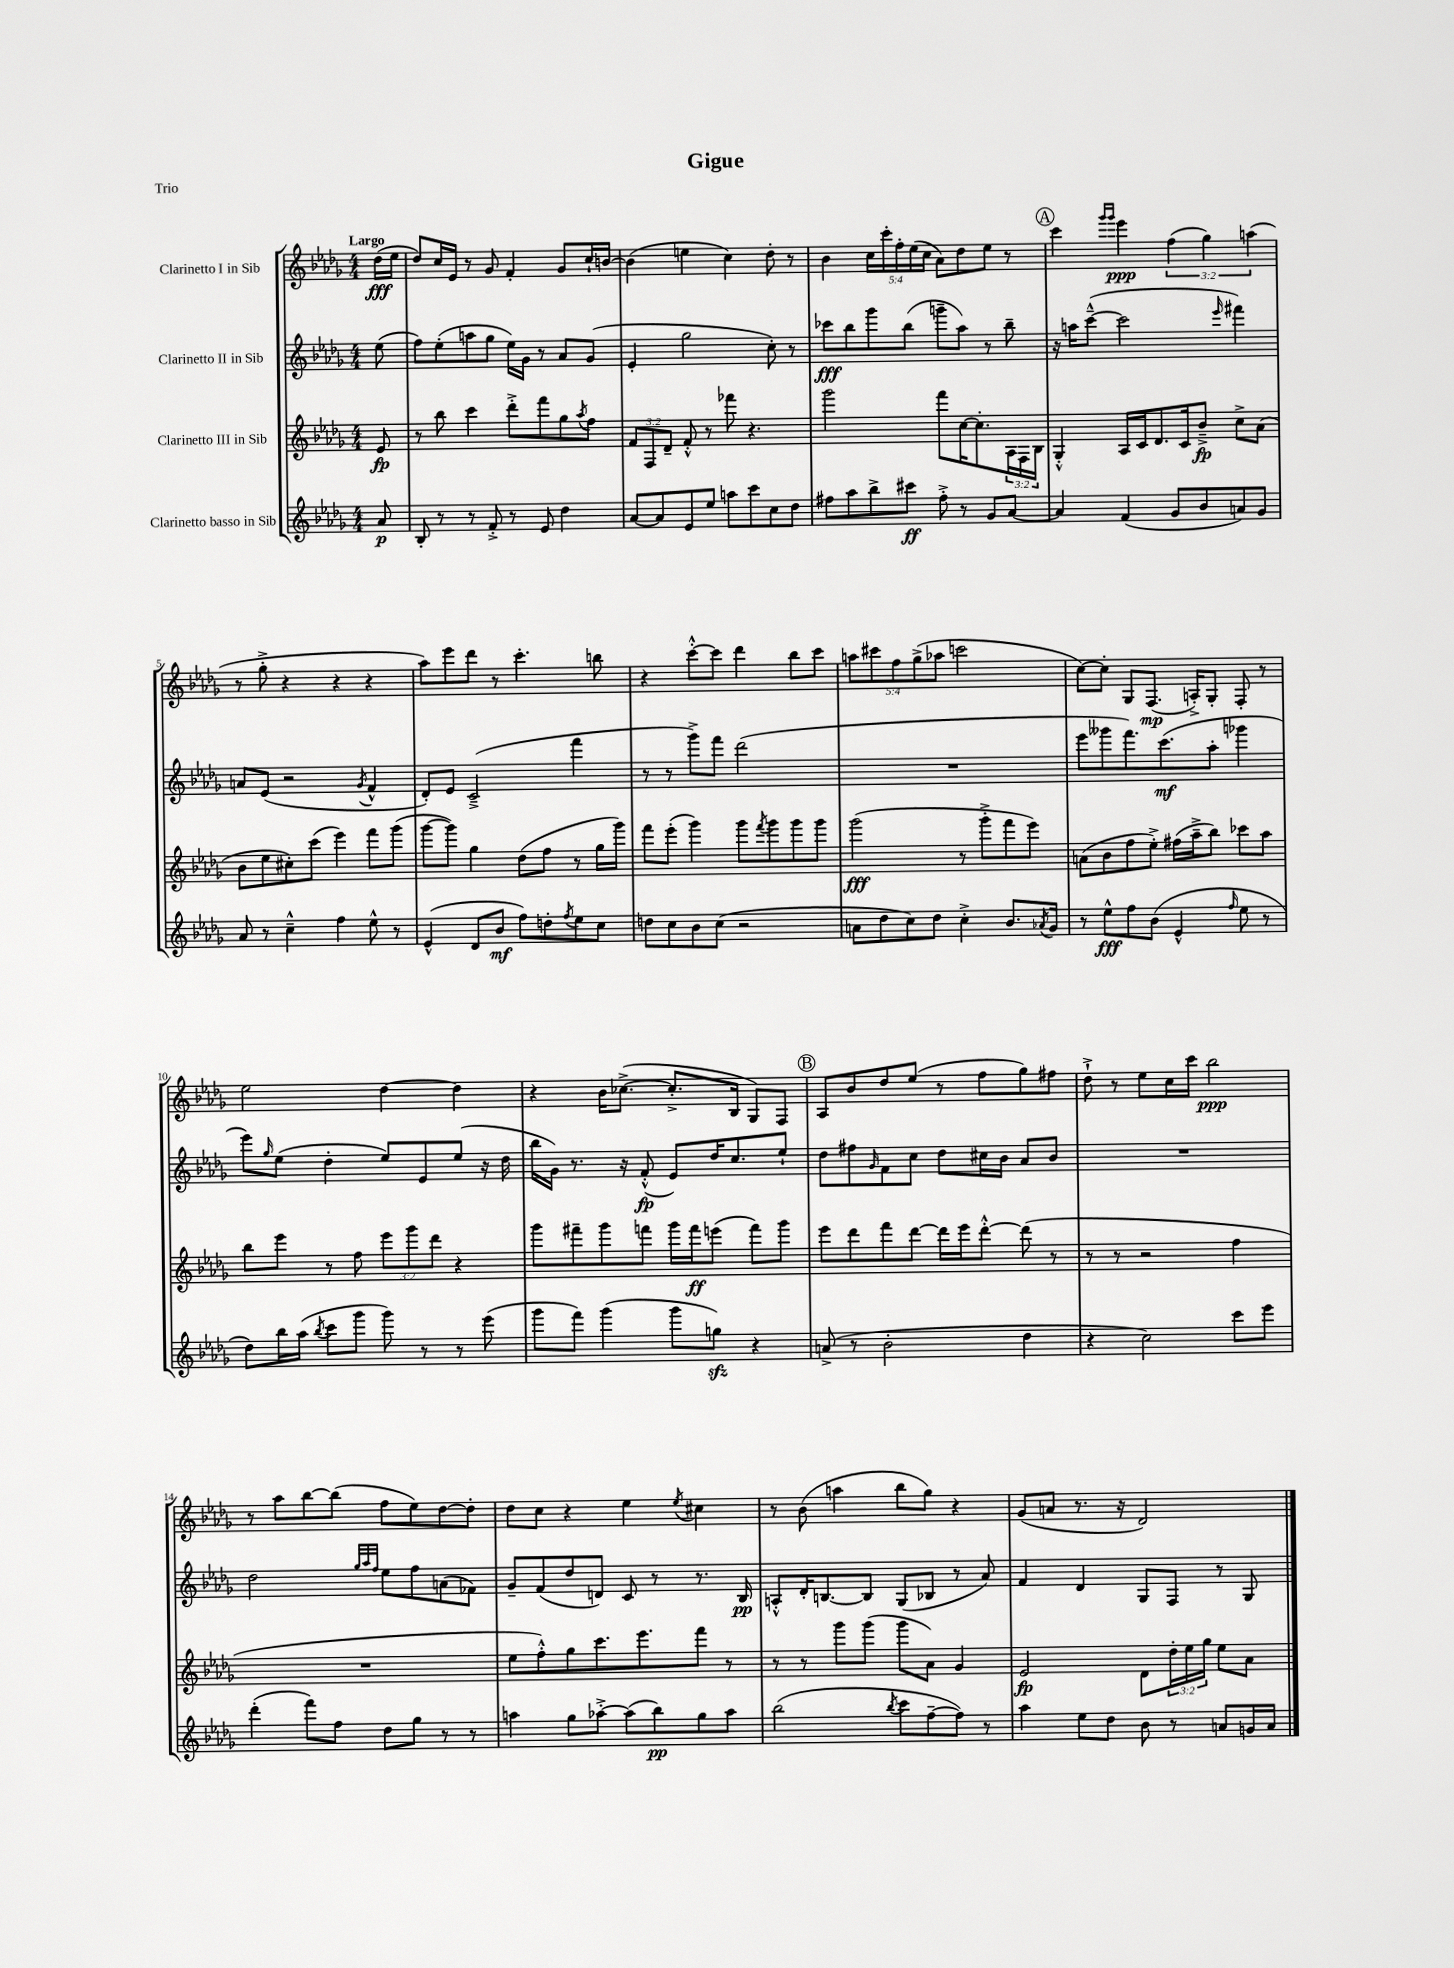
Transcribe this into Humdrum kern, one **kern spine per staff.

**kern	**dynam	**kern	**dynam	**kern	**dynam	**kern	**dynam
*part4	*part4	*part3	*part3	*part2	*part2	*part1	*part1
*staff4	*staff4	*staff3	*staff3	*staff2	*staff2	*staff1	*staff1
*I"Clarinetto basso in Sib	*	*I"Clarinetto III in Sib	*	*I"Clarinetto II in Sib	*	*I"Clarinetto I in Sib	*
*clefG2	*	*clefG2	*	*clefG2	*	*clefG2	*
*k[b-e-a-d-g-]	*	*k[b-e-a-d-g-]	*	*k[b-e-a-d-g-]	*	*k[b-e-a-d-g-]	*
*M4/4	*	*M4/4	*	*M4/4	*	*M4/4	*
=	=	=	=	=	=	=	=
!	!	!	!	!	!	!LO:TX:a:B:t=Largo	!
8a-/	p	8e-/	fp	(8ee-\	.	(16dd-\LL	fff
.	.	.	.	.	.	16ee-\JJ	.
=1	=1	=1	=1	=1	=1	=1	=1
8B-'/	.	8r	.	8ff\L)	.	8dd-/L)	.
8r	.	8bb-\	.	(8ee-'\	.	16cc/L	.
.	.	.	.	.	.	16e-/JJ	.
8r	.	4ccc\	.	8aan\	.	8r	.
8f'^/	.	.	.	8gg-\J	.	8g-/	.
8r	.	8ddd-'^\L	.	16ee-\LL)	.	4f'/	.
.	.	.	.	16g-\JJ	.	.	.
8e-/	.	8fff\	.	8r	.	.	.
4dd-\	.	8gg-\	.	8a-/L	.	8g-/L	.
.	.	8qaa-/	.	.	.	.	.
.	.	8ff\J	.	(8g-/J	.	16cc`/L	.
.	.	.	.	.	.	[16bn/JJ	.
=2	=2	=2	=2	=2	=2	=2	=2
[8a-/L	.	12f/L	.	4e-'/	.	(4b\]	.
.	.	12F/	.	.	.	.	.
8a-/]	.	.	.	.	.	.	.
.	.	12d-~/J	.	.	.	.	.
8e-/	.	8f'^^/	.	2gg-\	.	4een\	.
8ee-/J	.	8r	.	.	.	.	.
8aan\L	.	8fff-X\	.	.	.	4cc\)	.
8ccc\	.	4.r	.	.	.	.	.
8cc\	.	.	.	8cc'\)	.	8dd-'\	.
8dd-\J	.	.	.	8r	.	8r	.
=3	=3	=3	=3	=3	=3	=3	=3
8ff#X\L	.	2ggg-\	.	8ccc-X\L	fff	4b-\	.
8aa-\	.	.	.	8bb-\	.	.	.
8bb-^\	.	.	.	8ggg-\	.	20cc\LL	.
.	.	.	.	.	.	20ccc'\	.
.	.	.	.	.	.	20ff'\	.
8ccc#X\J	ff	.	.	(8bb-\J	.	.	.
.	.	.	.	.	.	(20ee-\	.
.	.	.	.	.	.	20cc\JJ	.
8ff#'^\	.	8fff\L	.	8gggn~\L	.	8a-\L)	.
8r	.	[16cc\K	.	8aa-\J)	.	8dd-\	.
.	.	8.cc'\]	.	.	.	.	.
8g-/L	.	.	.	8r	.	8ee-\J	.
[8a-/J	.	24A-\L	.	8bb-~\	.	8r	.
.	.	24F\	.	.	.	.	.
.	.	24B-\JJ	.	.	.	.	.
!!LO:REH:place=s1:t=A
=4	=4	=4	=4	=4	=4	=4	=4
4a-/]	.	4G-'^^/	.	16r	.	4ccc\	.
.	.	.	.	16aan\KL	.	.	.
.	.	.	.	([8ccc~^^\J	.	.	.
.	.	.	.	.	.	16qqggg-/LL	.
.	.	.	.	.	.	16qqggg-/JJ	.
(4f/	.	16A-/LL	.	2ccc\]	.	4eee-\	ppp
.	.	16c/J	.	.	.	.	.
.	.	8.d-/	.	.	.	.	.
8g-/L	.	.	.	.	.	(6ff\	.
.	.	16c/k	.	.	.	.	.
8b-/	.	8b-~^/J	fp	.	.	.	.
.	.	.	.	.	.	6gg-\)	.
.	.	.	.	16qqeee-/	.	.	.
8an/)	.	8cc^\L	.	4fff#X\)	.	.	.
.	.	.	.	.	.	(6aan\	.
8g-/J	.	(8a-\J	.	.	.	.	.
!!LO:LB:g=z
=5	=5	=5	=5	=5	=5	=5	=5
8a-/	.	8b-\L	.	8an/L	.	8r	.
8r	.	8ee-\	.	(8e-/J	.	8gg-'^\	.
4cc~^^\	.	8cc#X'\)	.	2r	.	4r	.
.	.	(8ccc\J	.	.	.	.	.
4ff\	.	4eee-\)	.	.	.	4r	.
.	.	.	.	8qg-/	.	.	.
8ee-^^\	.	8fff\L	.	4f^^/	.	4r	.
8r	.	(8ggg-\J	.	.	.	.	.
=6	=6	=6	=6	=6	=6	=6	=6
(4e-^^/	.	[8ggg-\L	.	8d-'/L)	.	8aa-\L)	.
.	.	8ggg-\J])	.	8e-/J	.	8eee-\	.
8d-/L	.	4gg-\	.	(2c~^/	.	8ddd-\J	.
8b-/J	mf	.	.	.	.	8r	.
8ff\L)	.	(8dd-\L	.	.	.	4.ccc'\	.
8ddn'\	.	8ff\J	.	.	.	.	.
8qff/	.	.	.	.	.	.	.
8ee-\	.	8r	.	4fff\	.	.	.
8cc\J	.	16gg-\LL	.	.	.	8bbn\	.
.	.	16ggg-\JJ)	.	.	.	.	.
=7	=7	=7	=7	=7	=7	=7	=7
8ddn\L	.	8fff\L	.	8r	.	4r	.
8cc\	.	(8eee-'\J	.	8r	.	.	.
8b-\	.	4ggg-\)	.	8ggg-^\L)	.	[8ccc'^^\L	.
(8cc\J	.	.	.	8fff\J	.	8ccc\J]	.
2r	.	8ggg-\L	.	(2ddd-\	.	4ddd-\	.
.	.	8qfff/	.	.	.	.	.
.	.	8ggg-\	.	.	.	.	.
.	.	8ggg-\	.	.	.	8bb-\L	.
.	.	8ggg-\J	.	.	.	8ccc\J	.
=8	=8	=8	=8	=8	=8	=8	=8
8an\L	.	(2ggg-\	fff	1r	.	10aan\L	.
.	.	.	.	.	.	10ccc#X\	.
8dd-\	.	.	.	.	.	.	.
.	.	.	.	.	.	10ff\	.
8cc\)	.	.	.	.	.	.	.
.	.	.	.	.	.	(10gg-^\	.
8dd-\J	.	.	.	.	.	.	.
.	.	.	.	.	.	10aa-X\J	.
4cc'^\	.	8r	.	.	.	2cccn\	.
.	.	8ggg-'^\L	.	.	.	.	.
8.b-/L	.	8fff\	.	.	.	.	.
.	.	8eee-\J)	.	.	.	.	.
8qa-X/	.	.	.	.	.	.	.
16g-/Jk	.	.	.	.	.	.	.
=9	=9	=9	=9	=9	=9	=9	=9
8r	.	(8an\L	.	8eee-\L	.	[8cc\L)	.
8ee-^^\L	fff	8b-\	.	8ggg--X\	.	8cc'\J]	.
8ff\	.	8ff\	.	8.fff\)	.	8G-/L	.
(8b-\J	.	8ee-'^\J)	.	.	.	(8.F/J	mp
.	.	.	.	(8.ccc\	mf	.	.
4e-^^/	.	(16ff#X\LL	.	.	.	.	.
.	.	16aa-~^\J	.	.	.	16An'^/KL)	.
.	.	8bb-\J)	.	8aa-'\J	.	8G-'/J	.
16qqff/	.	.	.	.	.	.	.
8ee-\	.	8ccc-X\L	.	4ggg-X\	.	8F'/	.
8r	.	8aa-\J	.	.	.	8r	.
!!LO:LB:g=z
=10	=10	=10	=10	=10	=10	=10	=10
8dd-\L)	.	8bb-\L	.	8eee-\L)	.	2ee-\	.
.	.	.	.	16qqgg-/	.	.	.
16bb-\L	.	8eee-\J	.	(8ee-\J	.	.	.
(16aa-\JJ	.	.	.	.	.	.	.
8qbb-/	.	.	.	.	.	.	.
8ccc\L	.	8r	.	4dd-'\	.	.	.
8ggg-\J	.	8ff\	.	.	.	.	.
8ggg-\)	.	12eee-\L	.	8ee-/L)	.	[4dd-\	.
.	.	12ggg-\	.	.	.	.	.
8r	.	.	.	8e-/	.	.	.
.	.	12ddd-\J	.	.	.	.	.
8r	.	4r	.	(8ee-/J	.	4dd-\]	.
(8eee-\	.	.	.	16r	.	.	.
.	.	.	.	16dd-\	.	.	.
=11	=11	=11	=11	=11	=11	=11	=11
8ggg-\L	.	8ggg-\L	.	16bb-\LL	.	4r	.
.	.	.	.	16g-\JJ)	.	.	.
8fff\J)	.	8fff#X~\	.	8.r	.	.	.
(4ggg-\	.	8ggg-\	.	.	.	16b-\KL	.
.	.	.	.	16r	.	([8.cc-X^\J	.
.	.	8fffn\J	.	(8f'^^/	fp	.	.
8ggg-\L	.	16ggg-\LL	.	8e-/L)	.	8.cc-'^/L]	.
.	.	16fff\J	ff	.	.	.	.
8ggnzz\J)	.	(8eeen\J	.	16dd-/K	.	.	.
.	.	.	.	8.cc/	.	16B-/Jk	.
4r	.	8fff\L)	.	.	.	8G-/L)	.
.	.	8ggg-\J	.	8ee-`/J	.	8F/J	.
!!LO:REH:place=s1:t=B
=12	=12	=12	=12	=12	=12	=12	=12
(8an^/	.	8eee-\L	.	8dd-\L	.	8A-/L	.
8r	.	8ddd-\	.	8ff#X\	.	8b-/	.
.	.	.	.	16qqg-/	.	.	.
2b-'\	.	8fff\	.	8f\	.	8dd-/	.
.	.	[8ddd-\J	.	8cc\J	.	(8ee-/J	.
.	.	16ddd-\LL]	.	8dd-\L	.	8r	.
.	.	16eee-\J	.	.	.	.	.
.	.	[8ddd-'^^\J	.	16cc#X\L	.	8ff\L	.
.	.	.	.	16b-\JJ	.	.	.
4dd-\	.	(8ddd-\]	.	8a-/L	.	8gg-\)	.
.	.	8r	.	8b-/J	.	8ff#X\J	.
=13	=13	=13	=13	=13	=13	=13	=13
4r	.	8r	.	1r	.	8dd-`^\	.
.	.	8r	.	.	.	8r	.
2cc\)	.	2r	.	.	.	8ee-\L	.
.	.	.	.	.	.	16cc\L	.
.	.	.	.	.	.	16ccc\JJ	.
.	.	.	.	.	.	2bb-\	ppp
8ccc\L	.	4ff\	.	.	.	.	.
8eee-\J	.	.	.	.	.	.	.
!!LO:LB:g=z
=14	=14	=14	=14	=14	=14	=14	=14
(4ddd-'\	.	1r	.	2dd-\	.	8r	.
.	.	.	.	.	.	8aa-\L	.
8fff\L)	.	.	.	.	.	[8bb-\	.
8ff\J	.	.	.	.	.	(8bb-\J]	.
.	.	.	.	32qqgg-/LLL	.	.	.
.	.	.	.	32qqaa-/	.	.	.
.	.	.	.	32qqff/JJJ	.	.	.
8dd-\L	.	.	.	8ee-\L	.	8ff\L	.
8gg-\J	.	.	.	8ff\	.	8ee-\)	.
8r	.	.	.	(8an\	.	[8dd-\	.
8r	.	.	.	8f-X\J)	.	8dd-'\J]	.
=15	=15	=15	=15	=15	=15	=15	=15
4aan\	.	8ee-\L	.	8g-~/L	.	8dd-\L	.
.	.	8ff'^^\)	.	(8f/	.	8cc\J	.
8gg-\L	.	8gg-\	.	8dd-/	.	4r	.
[8aa-X'^\J	.	8.ccc\	.	8dn/J)	.	.	.
(8aa-\L]	.	.	.	8c/	.	4ee-\	.
.	.	8.eee-\	.	.	.	.	.
8bb-\)	pp	.	.	8r	.	.	.
.	.	.	.	.	.	8qee-/	.
8gg-\	.	8fff\J	.	8.r	.	4cc#X\	.
8aa-\J	.	8r	.	.	.	.	.
.	.	.	.	16B-/	pp	.	.
=16	=16	=16	=16	=16	=16	=16	=16
(2bb-\	.	8r	.	8An'^^/L	.	8r	.
.	.	8r	.	16d-'/K	.	(8b-\	.
.	.	.	.	[8.Bn/	.	.	.
.	.	8ggg-\L	.	.	.	4aan\	.
.	.	(8ggg-\J	.	8B/J]	.	.	.
8qbb-/	.	.	.	.	.	.	.
8ccc\L	.	8ggg-\L	.	(8G-/L	.	8bb-\L	.
[8ff~\	.	8a-\J)	.	8B-X/J	.	8gg-\J)	.
8ff\J])	.	4g-/	.	8r	.	4r	.
8r	.	.	.	8a-/)	.	.	.
=17	=17	=17	=17	=17	=17	=17	=17
4aa-\	.	2e-/	fp	4f/	.	(8g-/L	.
.	.	.	.	.	.	8an/J	.
8ee-\L	.	.	.	4d-/	.	8.r	.
8dd-\J	.	.	.	.	.	.	.
.	.	.	.	.	.	16r	.
8b-\	.	8d-\L	.	8G-/L	.	2d-/)	.
8r	.	24dd-'\L	.	8F/J	.	.	.
.	.	24ee-\	.	.	.	.	.
.	.	24gg-\JJ	.	.	.	.	.
8an/L	.	8ee-\L	.	8r	.	.	.
16gn/L	.	8a-\J	.	8G-/	.	.	.
16a/JJ	.	.	.	.	.	.	.
==	==	==	==	==	==	==	==
*-	*-	*-	*-	*-	*-	*-	*-
